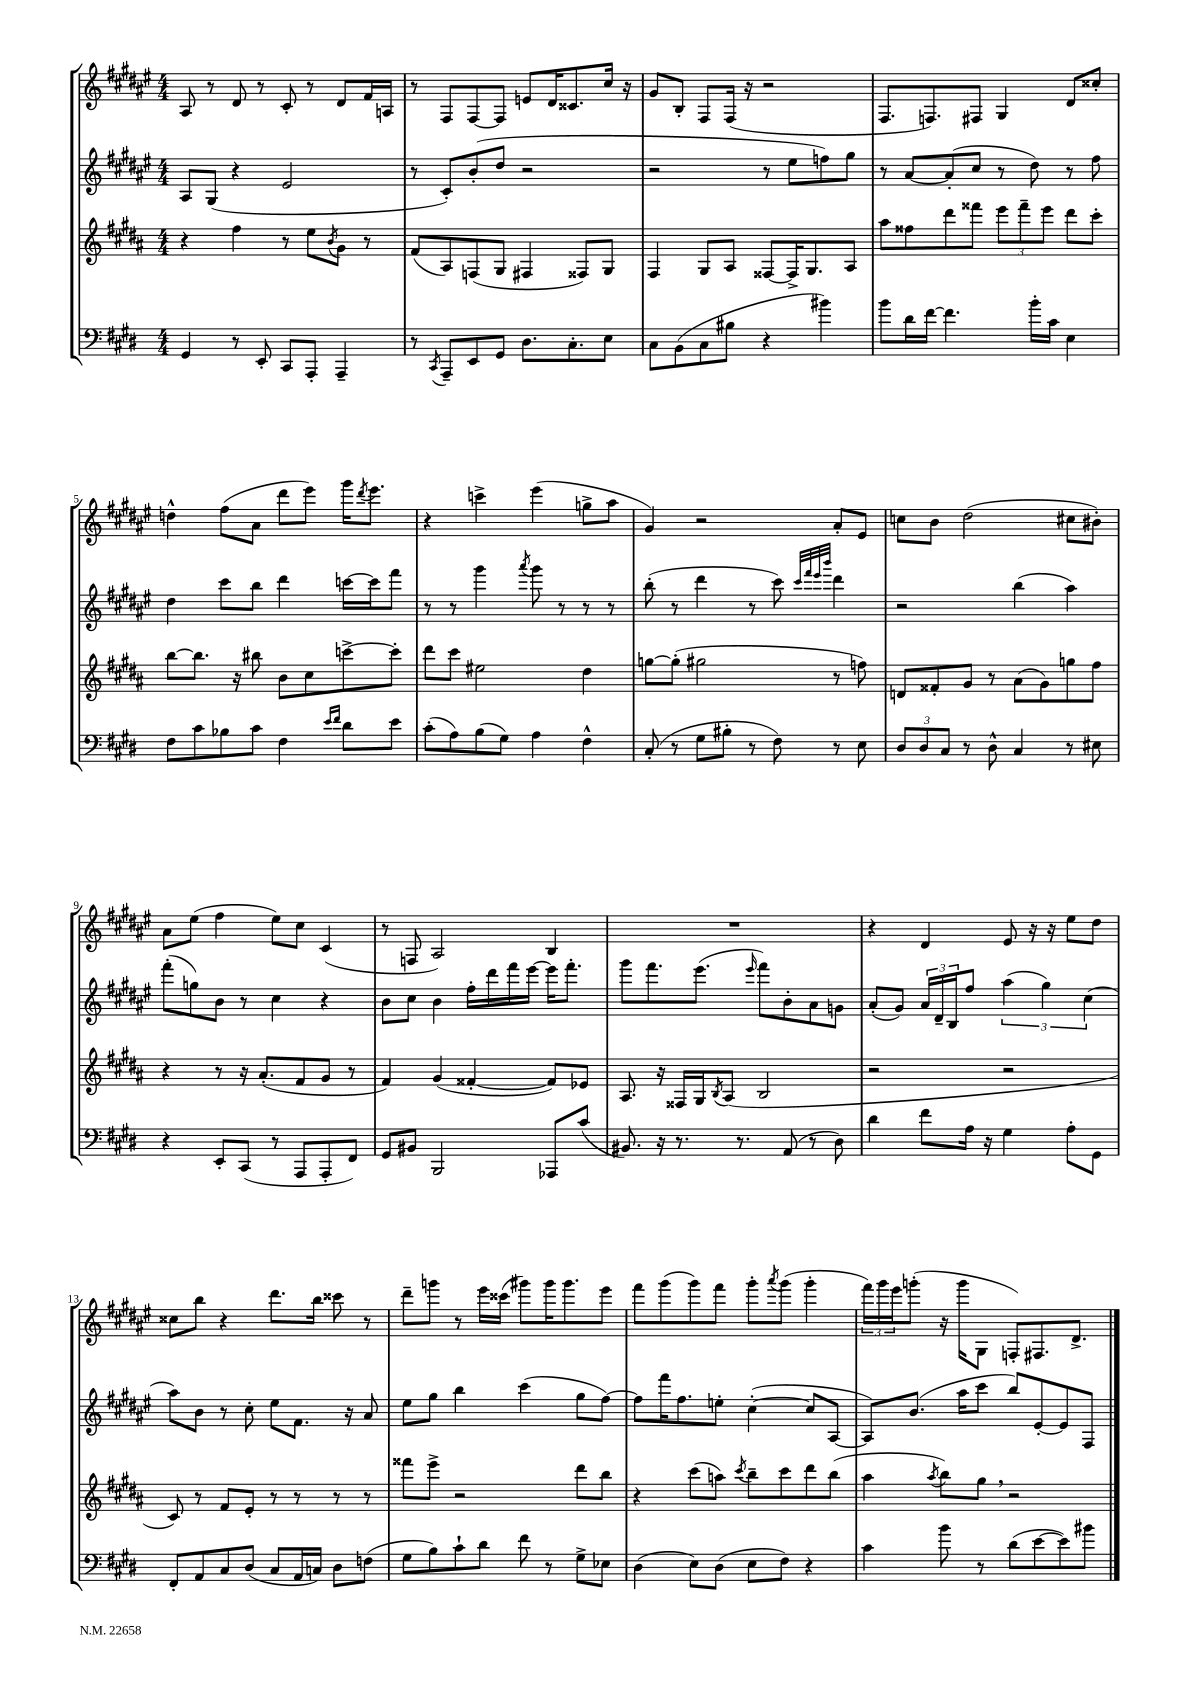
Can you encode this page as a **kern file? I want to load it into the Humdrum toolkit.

**kern	**kern	**kern	**kern
*part4	*part3	*part2	*part1
*staff4	*staff3	*staff2	*staff1
*clefF4	*clefG2	*clefG2	*clefG2
*k[f#c#g#d#]	*k[f#c#g#d#a#]	*k[f#c#g#d#a#e#]	*k[f#c#g#d#a#e#]
*M4/4	*M4/4	*M4/4	*M4/4
=1	=1	=1	=1
4GG#/	4r	8A#/L	8A#/
.	.	(8G#/J	8r
8r	4ff#\	4r	8d#/
8EE'/	.	.	8r
8CC#/L	8r	2e#/	8c#'/
8AAA'/J	8ee\L	.	8r
.	8qb/	.	.
4AAA~/	8g#\J	.	8d#/L
.	8r	.	16f#/L
.	.	.	16An/JJ
=2	=2	=2	=2
8r	(8f#/L	8r	8r
8qCC#/	.	.	.
8AAA~/L	8A#/)	8c#'/L)	8F#/L
8EE/	(8Fn/	(8b'/	[8F#/
8GG#/J	8G#/J	8dd#/J	8F#/J]
8.D#\L	4F#X/	2r	8en/L
.	.	.	16d#/K
8.C#'\	.	.	8.c##X/
.	8F##X/L)	.	.
8E\J	8G#/J	.	16cc#/Jk
.	.	.	16r
=3	=3	=3	=3
8C#\L	4F#/	2r	8g#/L
(8BB\	.	.	8B'/J
8C#\	8G#/L	.	8F#/L
8B#X\J	8A#/J	.	(16F#/Jk
.	.	.	16r
4r	[8F##X/L	8r	2r
.	16F##^/K]	8ee#\L	.
.	8.G#/	.	.
4b#X\)	.	8ffn\)	.
.	8A#/J	8gg#\J	.
=4	=4	=4	=4
8b\L	8aa#\L	8r	8.F#/L
16d#\L	8ff##X\	[8a#/L	.
[16f#\JJ	.	.	8.Fn/)
4.f#\]	8ddd#\	(8a#'/]	.
.	8fff##X\J	8cc#/J	8F#X/J
.	12eee\L	8r	4G#/
.	12fff##~\	.	.
16b'\LL	.	8dd#\)	.
.	12eee\J	.	.
16c#\JJ	.	.	.
4E\	8ddd#\L	8r	8d#/L
.	8ccc#'\J	8ff#\	8cc##X'/J
!!LO:LB:g=z
=5	=5	=5	=5
8F#\L	[8bb\L	4dd#\	4ddn^^\
8c#\	8.bb\J]	.	.
8B-X\	.	8ccc#\L	(8ff#\L
.	16r	.	.
8c#\J	8bb#X\	8bb\J	8a#\J
4F#\	8b\L	4ddd#\	8ddd#\L
.	8cc#\	.	8eee#\J)
16qqe/LL	.	.	.
16qqf#/JJ	.	.	.
8d#\L	[8cccn^\	[16cccn\LL	16ggg#\KL
.	.	.	8qddd#/
.	.	16ccc\J]	8.eee#\J
8e\J	8ccc'\J]	8fff#\J	.
=6	=6	=6	=6
(8c#'\L	8ddd#\L	8r	4r
8A\)	8ccc#\J	8r	.
(8B\	2ee#X\	4ggg#\	4cccn^\
8G#\J)	.	.	.
.	.	8qaaa#/	.
4A\	.	8ggg#\	(4eee#\
.	.	8r	.
4F#^^\	4dd#\	8r	8ggn^\L
.	.	8r	8aa#\J
=7	=7	=7	=7
(8C#'/	[8ggn\L	(8bb'\	4g#/)
8r	(8gg'\J]	8r	.
8G#\L	2gg#X\	4ddd#\	2r
8B#X'\J	.	.	.
8r	.	8r	.
8F#\)	.	8ccc#\)	.
.	.	32qqccc#/LLL	.
.	.	32qqfff#/	.
.	.	32qqeee#/	.
.	.	32qqbbb/JJJ	.
8r	8r	4ddd#\	8a#'/L
8E\	8ffn\)	.	8e#/J
=8	=8	=8	=8
12D#/L	8dn/L	2r	8ccn\L
12D#/	.	.	.
.	8f##X'/	.	8b\J
12C#/J	.	.	.
8r	8g#/J	.	(2dd#\
8D#^^\	8r	.	.
4C#/	(8a#\L	(4bb\	.
.	8g#\)	.	.
8r	8ggn\	4aa#\)	8cc#X\L
8E#X\	8ff#\J	.	8b#X'\J)
!!LO:LB:g=z
=9	=9	=9	=9
4r	4r	(8fff#'\L	8a#\L
.	.	8ggn\)	(8ee#\J
8EE'/L	8r	8b\J	4ff#\
(8CC#/J	16r	8r	.
.	(8.a#'/L	.	.
8r	.	4cc#\	8ee#\L)
8AAA/L	8f#/	.	8cc#\J
8AAA'/	8g#/J	4r	(4c#/
8FF#/J)	8r	.	.
=10	=10	=10	=10
8GG#/L	4f#/)	8b\L	8r
8BB#X/J	.	8cc#\J	8Fn/
2BBB/	(4g#/	4b\	2A#/)
.	[4f##X'/	16ff#'\LL	.
.	.	16ddd#\	.
.	.	16fff#\	.
.	.	[16eee#\JJ	.
8AAA-X/L	8f##/L])	16eee#\KL]	4B/
.	.	8.fff#'\J	.
(8c#/J	8e-X/J	.	.
=11	=11	=11	=11
8.BB#X/)	8.A#/	8ggg#\L	1r
.	.	8.fff#\	.
16r	16r	.	.
8.r	16F##X/LL	.	.
.	16G#/J	(8.eee#\J	.
.	8qB/	.	.
.	(8A#/J	.	.
8.r	.	.	.
.	.	16qqeee#/	.
.	2B/	8fff#\L)	.
(8AA/	.	8b'\	.
8r	.	8a#\	.
8D#\)	.	8gn\J	.
=12	=12	=12	=12
4d#\	2r	(8a#'/L	4r
.	.	8g#/J)	.
8f#\L	.	24a#/LL	4d#/
.	.	24d#~/	.
.	.	24B/J	.
16A\Jk	.	8ff#/J	.
16r	.	.	.
4G#\	2r	(6aa#\	8e#/
.	.	.	16r
.	.	6gg#\)	.
.	.	.	16r
8A'\L	.	.	8ee#\L
.	.	(6cc#\	.
8GG#\J	.	.	8dd#\J
!!LO:LB:g=z
=13	=13	=13	=13
8FF#'/L	8c#/)	8aa#\L)	8cc##X\L
8AA/	8r	8b\J	8bb\J
8C#/	8f#/L	8r	4r
(8D#/J	8e'/J	8cc#'\	.
8C#/L	8r	8ee#\L	8.ddd#\L
16AA/L	8r	8.f#\J	.
16Cn/JJ)	.	.	16bb\Jk
8D#\L	8r	.	8ccc##X\
.	.	16r	.
(8Fn\J	8r	8a#/	8r
=14	=14	=14	=14
8G#\L	8fff##X\L	8ee#\L	8ddd#~\L
8B\)	8eee^\J	8gg#\J	8gggn\J
8c#`\	2r	4bb\	8r
8d#\J	.	.	16eee#\LL
.	.	.	(16ccc##X\JJ
8f#\	.	(4ccc#\	8ggg#X\L)
8r	.	.	16ggg#\K
.	.	.	8.ggg#\
8G#^\L	8ddd#\L	8gg#\L	.
8E-X\J	8bb\J	[8ff#\J)	8eee#\J
=15	=15	=15	=15
(4D#\	4r	8ff#\L]	8fff#\L
.	.	16fff#\K	(8ggg#\
.	.	8.ff#\	.
8E\L)	(8ccc#\L	.	8ggg#\)
(8D#\J	8aan\J)	8een'\J	8fff#\J
.	8qccc#/	.	.
8E\L	8bb~\L	([4cc#'\	8ggg#'\L
.	.	.	8qaaa#/
8F#\J)	8ccc#\	.	(8ggg#\J
4r	8ddd#\	8cc#/L]	4ggg#'\
.	(8bb\J	[8A#/J	.
=16	=16	=16	=16
4c#\	4aa#\	8A#/L])	24fff#\LL)
.	.	.	24ggg#\
.	.	.	24eee#\J
.	.	(8.b/J	(8gggn'\J
.	8qaa#/	.	.
8b\	8bb\L)	.	16r
.	.	16aa#\KL	16ggg\KL
8r	8gg#,\J	8ccc#\J	8G#\J
(8d#\L	2r	8bb/L)	8Fn'/L)
[8e\	.	[8e#'/	8.F#X/
8e\])	.	8e#/]	.
.	.	.	8.d#^/J
8b#X\J	.	8F#/J	.
==	==	==	==
*-	*-	*-	*-
